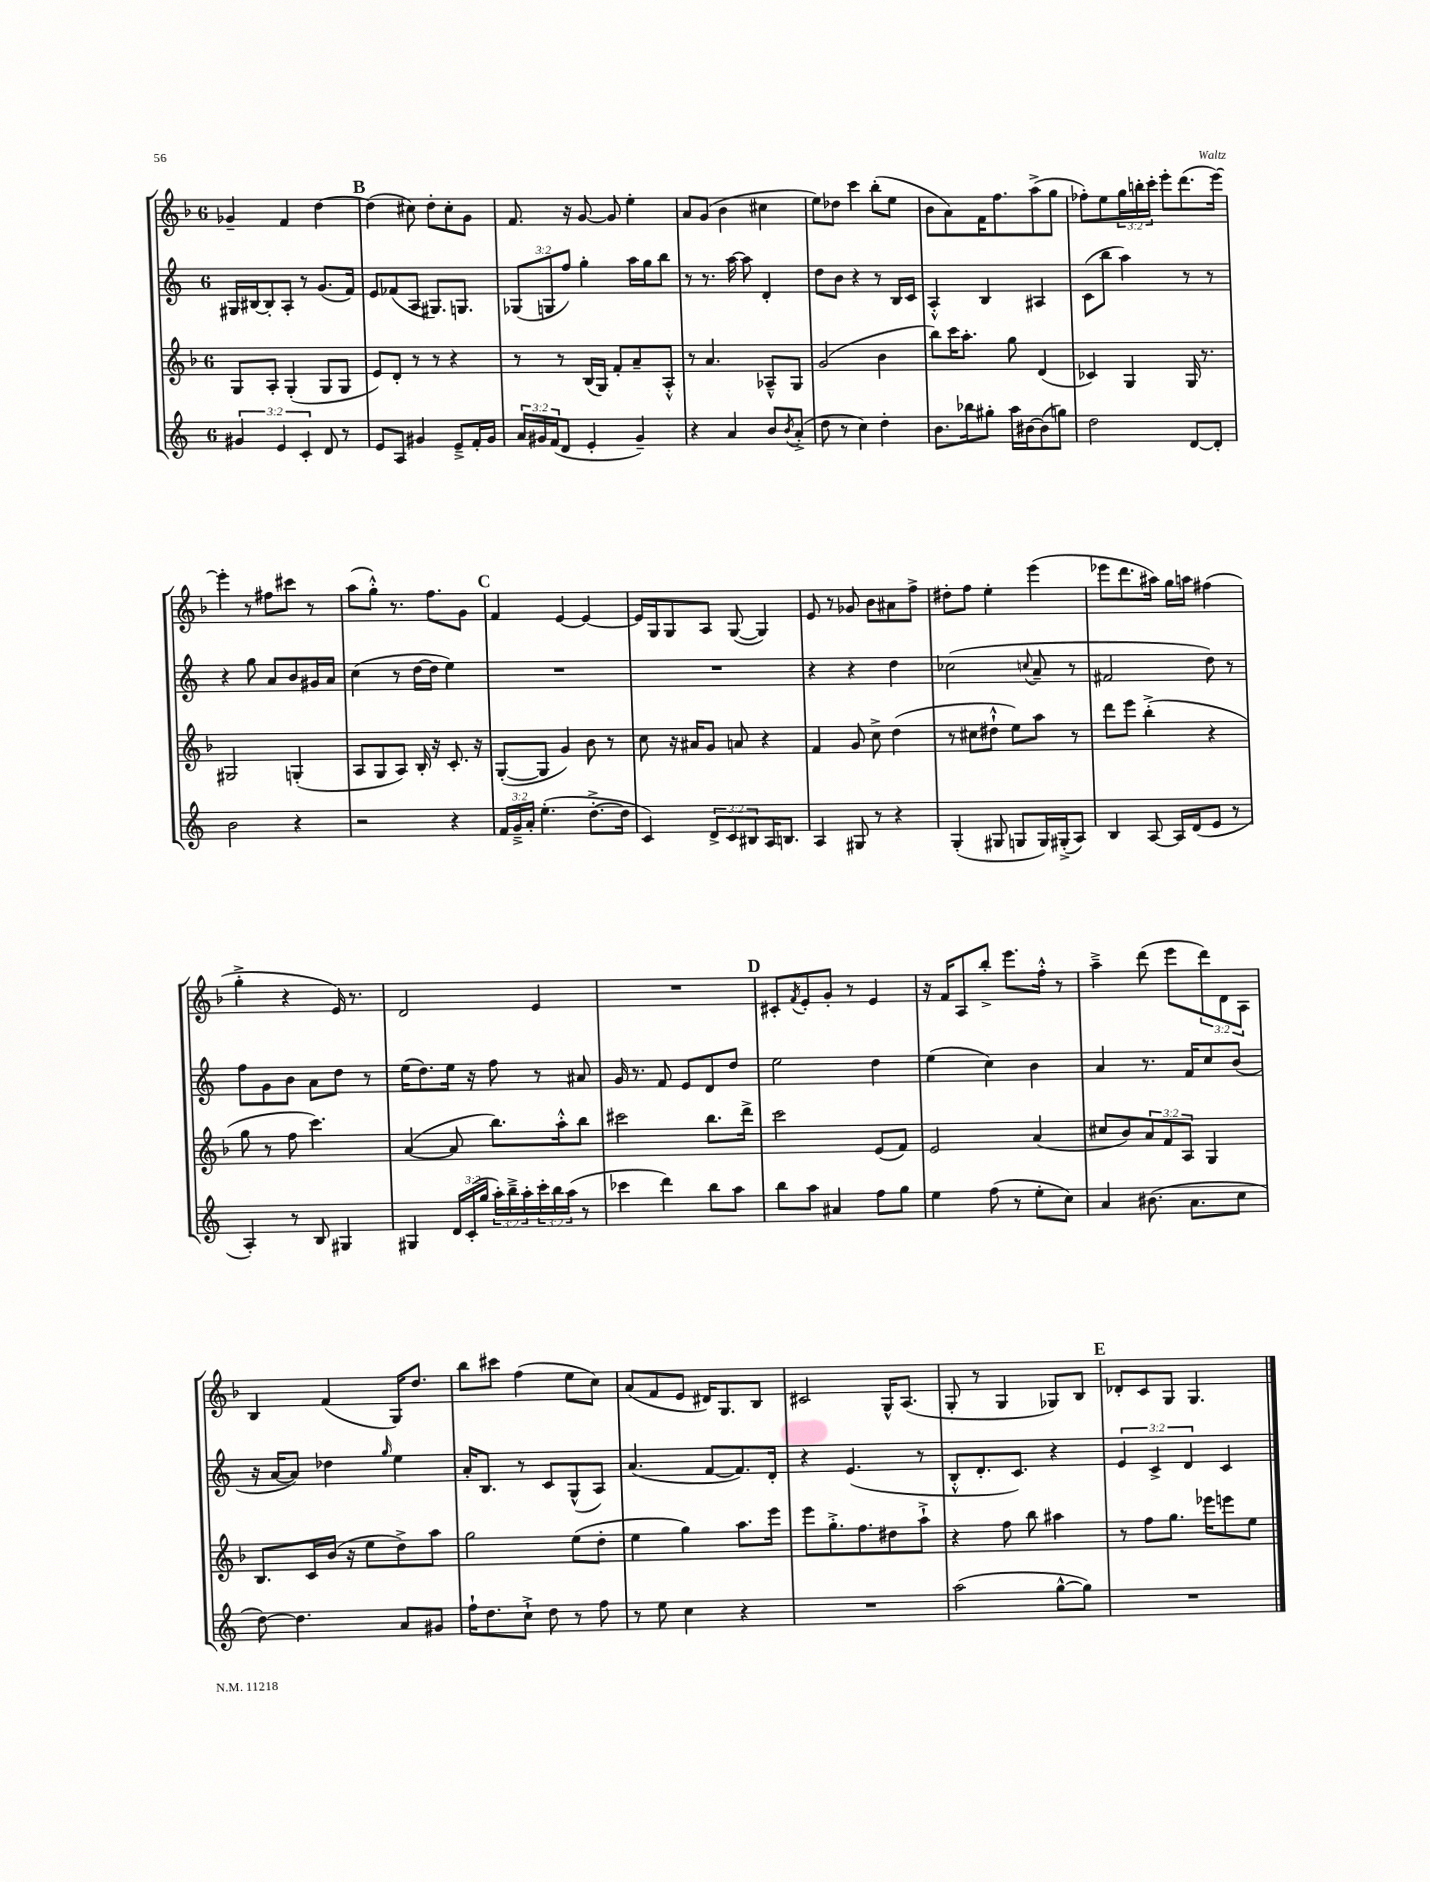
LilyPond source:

<<
\new StaffGroup <<
\new Staff = "s0" {
    \clef treble \key f \major \once \override Staff.TimeSignature.style = #'single-digit \time 6/8 \override Staff.TupletNumber.text = #tuplet-number::calc-fraction-text
    ges'4-- f'4 d''4~ |
    \mark \markup { \bold "B" } d''4( cis''8) d''8-. cis''8-. g'8 |
    f'8. r16 g'8~ g'8 e''4-. |
    a'8 g'8( bes'4 cis''4 |
    e''8) des''8 c'''4 bes''8-.( e''8 |
    bes'8 a'8) f'16 f''8. a''8->( g''8 |
    fes''8-.) e''8 \tuplet 3/2 { g''16 b''16-. c'''16-. } e'''8-. d'''8.( e'''16~) |
    e'''4-. r8 fis''8 cis'''8 r8 |
    a''8( g''8-.-^) r8. f''8. g'8 |
    \mark \markup { \bold "C" } f'4 e'4~ e'4~ |
    e'16 g16 g8 a8 g8~( g4) |
    e'8 r8 ges'8 bes'8 ais'8 f''8-> |
    dis''8-. f''8 e''4-. e'''4( |
    ees'''8 d'''8. ais''16) g''16 a''16 fis''4( |
    g''4-.-> r4 e'16) r8. |
    d'2 e'4 |
    R2. |
    \mark \markup { \bold "D" } cis'8-. \acciaccatura { f'8 } e'8-. g'8-. r8 e'4 |
    r16 f'16 a8 bes''8-.-> e'''8. f''16-.-^ r8 |
    a''4---> d'''8( e'''8 \tuplet 3/2 { d'''8) d'8 a8 } |
    bes4 f'4( g16) d''8. |
    bes''8 cis'''8 f''4( e''8 c''8) |
    a'8( f'8 e'8 dis'16) g8. bes8 |
    cis'2 g16-^ a8.( |
    g8-. r8 g4 ges8) bes8 |
    \mark \markup { \bold "E" } des'8-. c'8 g8 g4. \bar "|." |
}
\new Staff = "s1" {
    \clef treble \key c \major \once \override Staff.TimeSignature.style = #'single-digit \time 6/8 \override Staff.TupletNumber.text = #tuplet-number::calc-fraction-text
    gis16 bis16~ bis8-. a8-. r8 g'8.( f'16) |
    \mark \markup { \bold "B" } e'8 fes'8( a8 gis8.) g8. |
    \tuplet 3/2 { ges8( g8 f''8) } g''4-. a''16 g''16 b''8 |
    r8 r8. a''16~ a''8 d'4-. |
    d''8 b'8 r4 r8 b16 c'16 |
    a4-.-^ b4 ais4 |
    c'8( b''8 a''4) r8 r8 |
    r4 g''8 a'8 b'8 gis'16 a'16 |
    c''4( r8 d''16~ d''16 e''4) |
    \mark \markup { \bold "C" } R2. |
    R2. |
    r4 r4 d''4 |
    ces''2( \appoggiatura { c''8 } a'8-- r8 |
    fis'2 d''8) r8 |
    f''8 g'8 b'8 a'8 d''8 r8 |
    e''16( d''8.) e''16 r16 f''8 r8 ais'8 |
    g'16 r8. f'8 e'8 d'8 d''8 |
    \mark \markup { \bold "D" } e''2 d''4 |
    e''4( c''4) b'4 |
    a'4 r8. f'16 c''8 b'8( |
    r16 a'16~ a'8) des''4 \grace { g''16 } e''4 |
    a'16-. b8. r8 c'8 g8-^( a8) |
    a'4.( f'8~ f'8.) d'16-. |
    r4 e'4.( r8 |
    b8-.-^ d'8.-. c'8.) r4 |
    \mark \markup { \bold "E" } \tuplet 3/2 { e'4 c'4-> d'4 } c'4 \bar "|." |
}
\new Staff = "s2" {
    \clef treble \key f \major \once \override Staff.TimeSignature.style = #'single-digit \time 6/8 \override Staff.TupletNumber.text = #tuplet-number::calc-fraction-text
    g8 a8-. g4-.( g8 g8 |
    \mark \markup { \bold "B" } e'8) d'8-. r8 r8 r4 |
    r8 r8 bes16( g16) f'8-. a'8-- a8-.-^ |
    r8 a'4. aes8---^ g8 |
    g'2( bes'4 |
    bes''8) c'''16 a''8.-. g''8 d'4( |
    ces'4) g4 g16 r8. |
    gis2 g4-.( |
    a8 g8 a8) bes16-. r16 c'8.-. r16 |
    \mark \markup { \bold "C" } g8~-.( g8 g'4) bes'8 r8 |
    c''8 r16 ais'16 g'8 a'8 r4 |
    f'4 g'8 c''8-> d''4( |
    r8 cis''8 dis''8-!-^ e''8) a''8 r8 |
    d'''8 e'''8 bes''4-.->( r4 |
    g''8 r8 f''8 c'''4.) |
    a'4~( a'8 bes''8.) a''16-.-^ bes''8 |
    cis'''2 bes''8. d'''16-> |
    \mark \markup { \bold "D" } c'''2 e'8( f'8) |
    e'2 a'4( |
    cis''8 bes'8) \tuplet 3/2 { a'8 f'8 a8 } g4 |
    bes8. c'16 bes'16( r16 e''8 d''8->) a''8 |
    g''2 e''8( d''8-. |
    e''4 g''4) a''8. e'''16 |
    e'''8 g''8.-.-> f''8. dis''8 a''8-!-> |
    r4 f''8 bes''8 ais''4 |
    \mark \markup { \bold "E" } r8 f''8 g''8. ees'''16 e'''8 e''8 \bar "|." |
}
\new Staff = "s3" {
    \clef treble \key c \major \once \override Staff.TimeSignature.style = #'single-digit \time 6/8 \override Staff.TupletNumber.text = #tuplet-number::calc-fraction-text
    \tuplet 3/2 { gis'4 e'4 c'4-. } d'8 r8 |
    \mark \markup { \bold "B" } e'8 a8 gis'4 e'8---> f'16-. gis'16 |
    \tuplet 3/2 { a'16 gis'16 f'16( } d'8 e'4-. gis'4--) |
    r4 a'4 b'8 \acciaccatura { b'8 } a'8-.->( |
    d''8 r8 c''4) d''4-. |
    b'8. bes''16 gis''8-. a''16 bis'16~ bis'8( g''8) |
    d''2 d'8~ d'8-. |
    b'2 r4 |
    r2 r4 |
    \mark \markup { \bold "C" } \tuplet 3/2 { f'16 g'16---> a'16-. } e''4.-.( d''8.~-.-> d''16 |
    c'4) \tuplet 3/2 { d'8-> c'8 bis8 } a16 b8. |
    a4 gis8 r8 r4 |
    g4-.( gis8 g8 g16) gis16-.->( a8) |
    b4 a8~ a16 d'16( e'8 r8 |
    a4-.) r8 b8 gis4 |
    gis4 \tuplet 3/2 { d'16 c'16-.( g''16 } \tuplet 3/2 { a''16-.) b''16---> a''16-. } \tuplet 3/2 { c'''16-. b''16 a''16( } r8 |
    ces'''4 d'''4) b''8 a''8 |
    \mark \markup { \bold "D" } b''8 a''8 ais'4 f''8 g''8 |
    e''4 f''8( r8 e''8-. c''8) |
    a'4 bis'8.( a'8. c''8 |
    d''8~) d''4. a'8 gis'8 |
    f''16-! d''8. c''8-!-> d''8 r8 f''8 |
    r8 e''8 c''4 r4 |
    R2. |
    a''2( g''8~-^ g''8) |
    \mark \markup { \bold "E" } R2. \bar "|." |
}
>>
>>
\layout { \context { \Score \remove "Bar_number_engraver" } }
